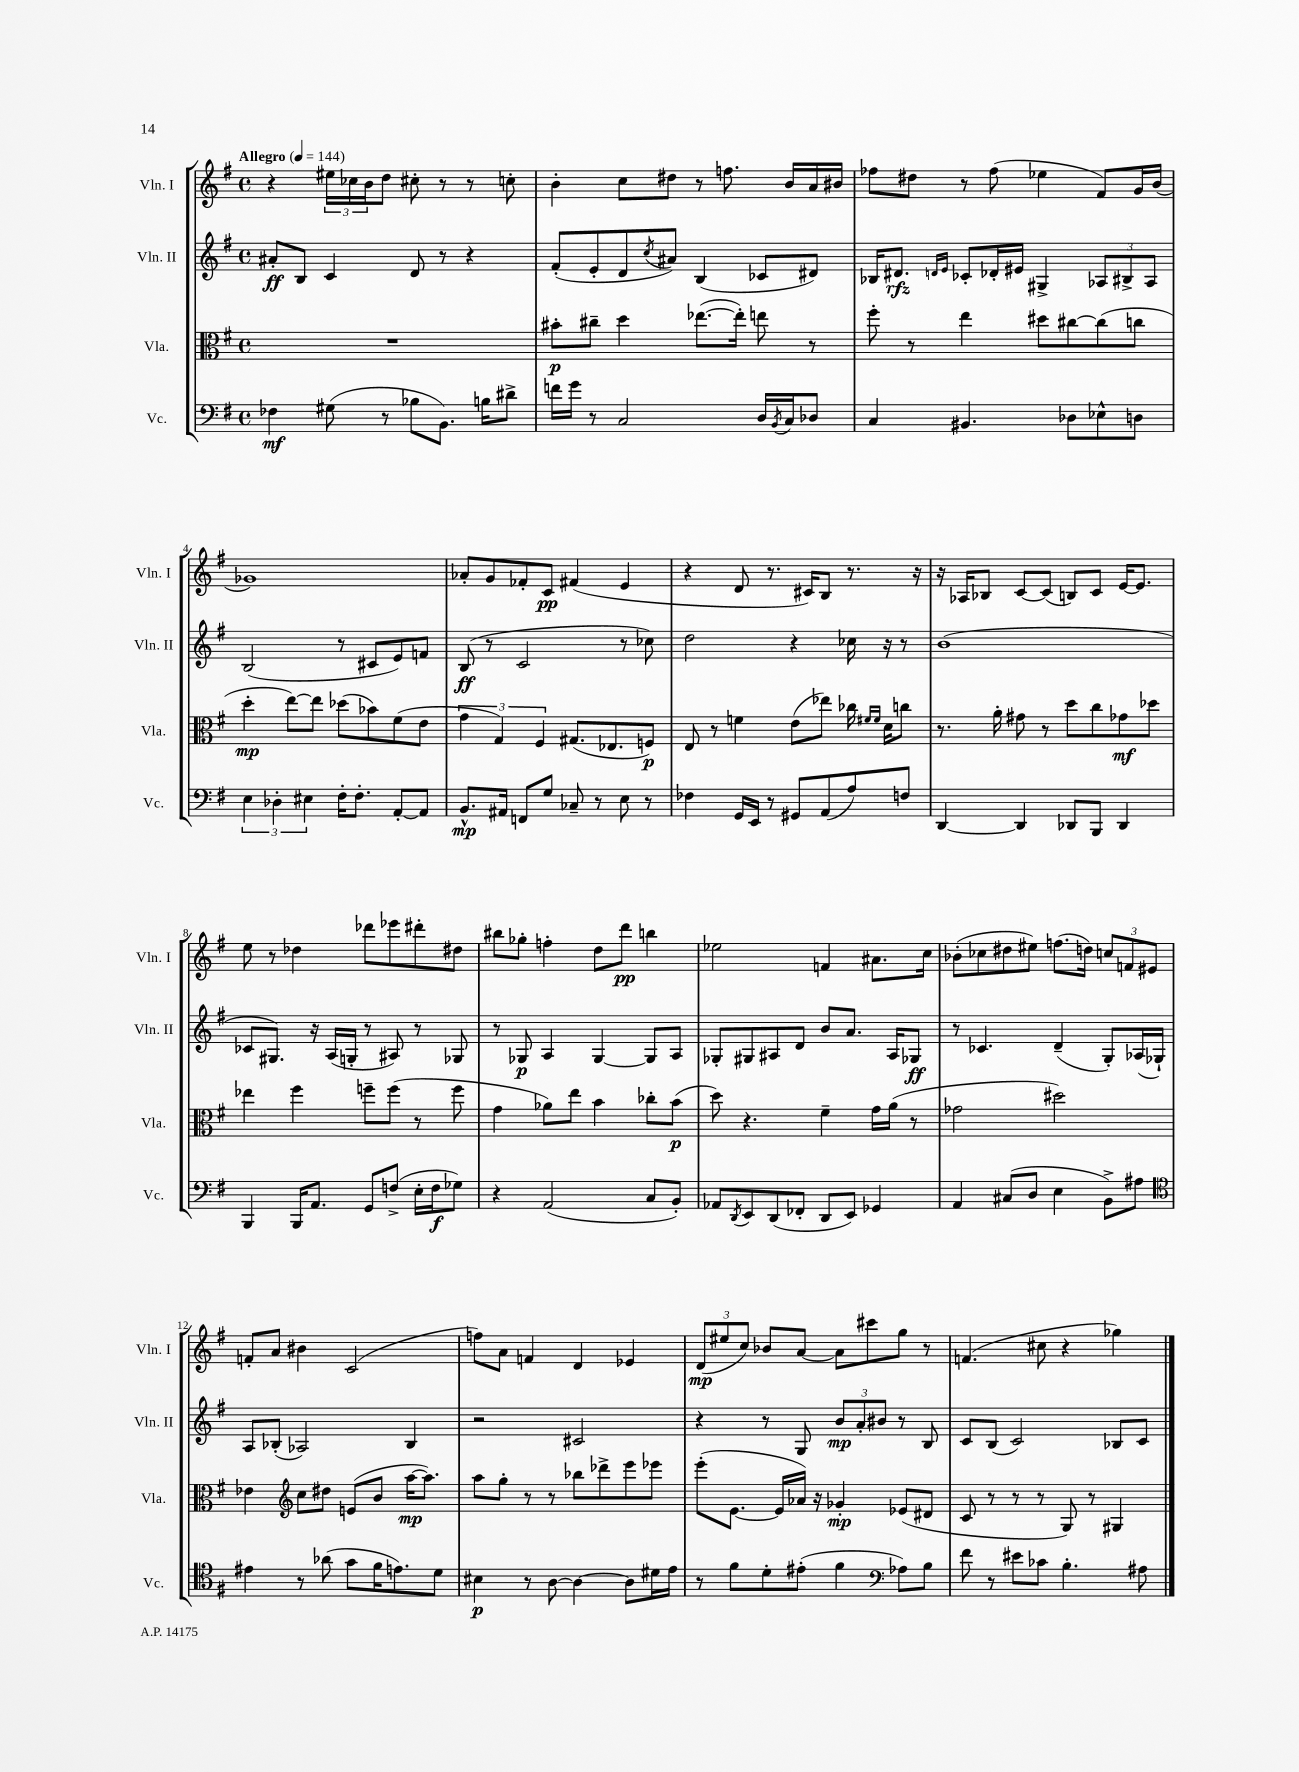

**kern	**kern	**kern	**kern
*staff4	*staff3	*staff2	*staff1
*clefF4	*clefC3	*clefG2	*clefG2
*k[f#]	*k[f#]	*k[f#]	*k[f#]
*M4/4	*M4/4	*M4/4	*M4/4
*met(c)	*met(c)	*met(c)	*met(c)
*MM144	*MM144	*MM144	*MM144
4F-	1r	8a#'	4r
.	.	8B	.
(8G#	.	4c	24ee#
.	.	.	24cc-
.	.	.	24b
8r	.	.	8dd
8B-	.	8d	8cc#'
8.BB)	.	8r	8r
.	.	4r	8r
16B	.	.	.
8d#^	.	.	8cc'
=	=	=	=
16f	8b#'	(8f#'	4b'
16g	.	.	.
8r	8cc#~	8e'	.
2C	4dd	8d	8cc
.	.	8qcc	.
.	.	8a#)	8dd#
.	([8.ee-	(4B	8r
.	.	.	8.ff
.	16ee-'])	.	.
16D	8ee	8c-	.
8qBB	.	.	.
16C	.	.	16b
8D-	8r	8d#)	16a
.	.	.	16b#
=	=	=	=
4C	8ff#'	16B-	8ff-
.	.	8.d#	.
.	8r	.	8dd#
.	.	16qqd	.
.	.	16qqe	.
4.BB#	4ee	8c-'	8r
.	.	16d-'	(8ff-
.	.	16e#	.
.	8dd#	4G#^	4ee-
8D-	[8cc#	.	.
8E-^^	(8cc#]	12A-	8f#)
.	.	12B#^	.
8D	8cc	.	16g
.	.	12A-	.
.	.	.	(16b
=	=	=	=
6E	4dd'	(2B	1g-)
6D-'	.	.	.
.	[8ee)	.	.
6E#	.	.	.
.	8ee]	.	.
16F#'	(8dd-	8r	.
8.F#'	.	.	.
.	8b-)	8c#	.
[8AA'	(8f#	8e)	.
8AA]	8e	8f	.
=	=	=	=
8.BB^^	6g	(8B	8a-'
.	.	8r	8g
.	6G)	.	.
16AA#	.	.	.
8FF	.	2c	8f-'
.	6F#	.	.
8G	.	.	8c
8C-~	(8.G#	.	(4f#
8r	.	.	.
.	8.E-	.	.
8E	.	8r	4e
8r	8F)	8cc-)	.
=	=	=	=
4F-	8E	2dd	4r
.	8r	.	.
16GG	4f	.	8d
16EE	.	.	.
8r	.	.	8.r
8GG#	(8e	4r	.
.	.	.	16c#)
(8AA	8ee-)	.	8B
8A)	16cc-	16cc-	8.r
.	16qqf#	.	.
.	16qqf#	.	.
.	16d	16r	.
8F	8cc	8r	.
.	.	.	16r
=	=	=	=
[4DD	8.r	(1b	16r
.	.	.	16A-
.	.	.	8B-
.	16a'	.	.
4DD]	8g#	.	[8c
.	8r	.	(8c]
8DD-	8dd	.	8B)
8BBB	8cc	.	8c
4DD-	8g-	.	[16e
.	.	.	8.e]
.	8dd-	.	.
=	=	=	=
4BBB	4ee-	8c-	8ee
.	.	8.G#)	8r
16BBB	4ff#	.	4dd-
8.AA	.	16r	.
.	.	(16A	.
.	.	16G'	.
8GG	8ff~	8r	8ddd-
(8F^	(8ff	8A#)	8eee-
16E'	8r	8r	8ddd#'
16F	.	.	.
8G-)	8ff	8G-	8dd#
=	=	=	=
4r	4g	8r	8bb#
.	.	8G-	8gg-'
(2AA	8a-)	4A	4ff'
.	8ee	.	.
.	4b	[4G-	8dd
.	.	.	8ddd
8C	8cc-'	8G-]	4bb
8BB')	(8b	8A	.
=	=	=	=
8AA-	8dd)	8G-'	2ee-
8qDD	.	.	.
8EE	4.r	8G#	.
(8DD	.	8A#	.
8FF-'	.	8d	.
8DD	4f#~	8b	4f
8EE)	.	8.a	.
4GG-	16g	.	8.a#
.	(16a	16A#	.
.	8r	8G-	.
.	.	.	16cc
=	=	=	=
4AA	2g-	8r	(8b-'
.	.	4.c-	8cc-
(8C#	.	.	8dd#
8D	.	.	8ee#)
4E	2dd#)	(4d~	(8.ff
.	.	.	16dd)
8BB^)	.	8G')	12cc
.	.	.	12f
8A#	.	(16A-	.
.	.	.	12e#
.	.	16G-`)	.
=	=	=	=
*clefC4	*	*	*
4e#	4e-	8A	8f'
.	.	(8B-'	8a
*	*clefG2	*	*
8r	8cc	2A-)	4b#
(8a-	8dd#	.	.
8g	(8e	.	(2c
16f#	8b	.	.
8.e)	.	.	.
.	[16aa	4B-	.
.	8.aa])	.	.
8d	.	.	.
=	=	=	=
4B#	8aa	2r	8ff)
.	8gg'	.	8a
8r	8r	.	4f
[8A	8r	.	.
4A_	8bb-	2c#	4d
.	8ddd-^	.	.
8A]	8eee	.	4e-
16d#	8eee-	.	.
16e	.	.	.
=	=	=	=
8r	(8eee'	4r	(12d
.	.	.	12ee#
8f#	[8.e	.	.
.	.	.	12cc)
8d'	.	8r	8b-
.	16e]	.	.
(8e#'	16a-)	8G	[8a
.	16r	.	.
4f#	4g-'	12b	8a]
.	.	12a'	.
.	.	.	8ccc#
.	.	12b#	.
*clefF4	*	*	*
8A-)	(8e-	8r	8gg
8B	8d#	8B	8r
=	=	=	=
8f#	8c	8c	(4.f
8r	8r	(8B	.
8e#	8r	2c)	.
8c-	8r	.	8cc#
4.B'	8G)	.	4r
.	8r	.	.
.	4G#	8B-	4gg-)
8A#	.	8c	.
==	==	==	==
*-	*-	*-	*-
